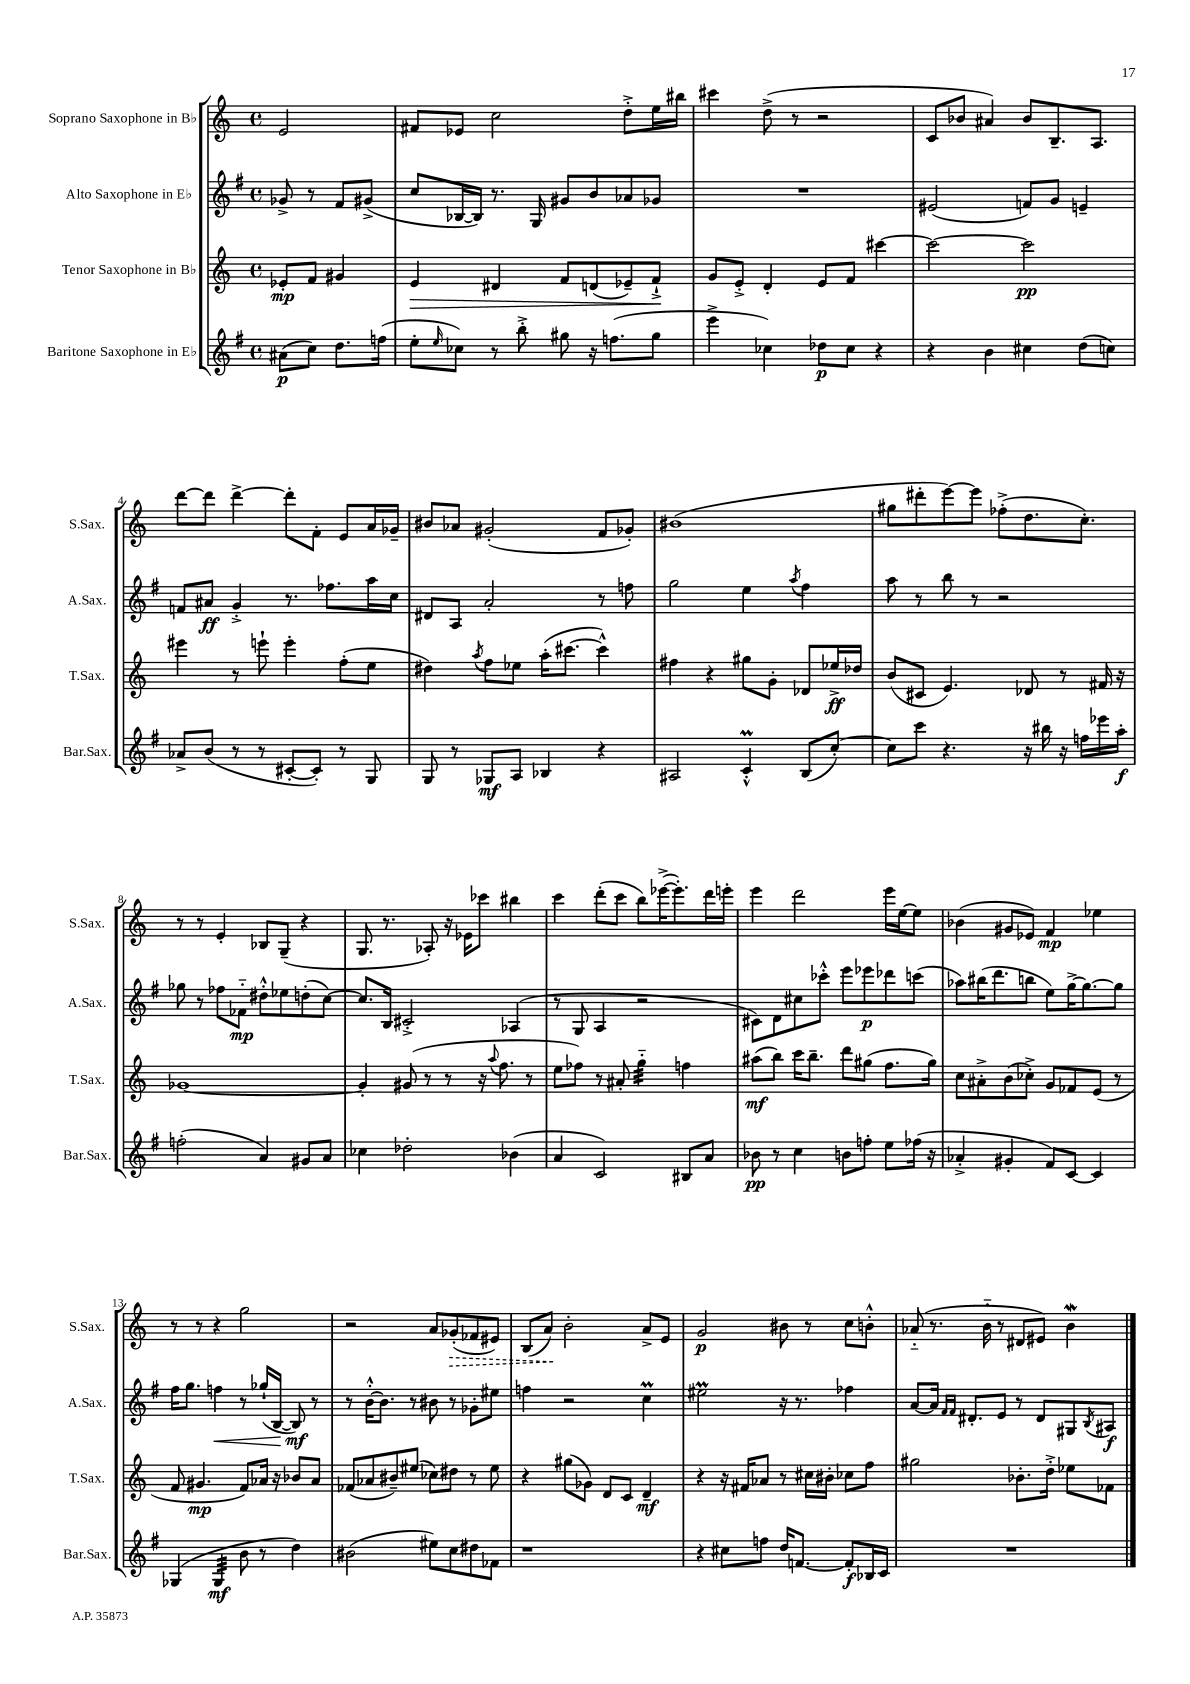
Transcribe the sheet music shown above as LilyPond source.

<<
\new StaffGroup <<
\new Staff = "s0" \with { instrumentName = "Soprano Saxophone in Bb" shortInstrumentName = "S.Sax." } {
    \clef treble \key c \major \defaultTimeSignature \time 4/4 \partial 2
    e'2 |
    fis'8 ees'8 c''2 d''8-.-> e''16 bis''16 |
    cis'''4 d''8->( r8 r2 |
    c'8 bes'8 ais'4) bes'8 b8.-- a8. |
    d'''8~ d'''8 d'''4~-> d'''8-. f'8-. e'8 a'16 ges'16-- |
    bis'8 aes'8 gis'2-.( f'8 ges'8-.) |
    bis'1( |
    gis''8 dis'''8-. e'''8~) e'''8 fes''8-.->( d''8. c''8.-.) |
    r8 r8 e'4-. bes8 g8--( r4 |
    g8. r8. aes8-.) r16 ees'16 ces'''8 bis''4 |
    c'''4 d'''8-.( c'''8 b''8) ees'''16~->( ees'''8.-.) d'''16 e'''16-. |
    e'''4 d'''2 e'''16 e''16~ e''8 |
    bes'4( gis'8 ees'8) f'4\mp ees''4 |
    r8 r8 r4 g''2 |
    r2 a'8 \once \override Hairpin.style = #'dashed-line ges'8-.\>( fes'8 eis'8) |
    b8( a'8\!) b'2-. a'8-> e'8 |
    g'2\p bis'8 r8 c''8 b'8-.-^ |
    aes'8-_( r8. b'16-_ r8 dis'8 eis'8) b'4\mordent \bar "|." |
}
\new Staff = "s1" \with { instrumentName = "Alto Saxophone in Eb" shortInstrumentName = "A.Sax." } {
    \clef treble \key g \major \defaultTimeSignature \time 4/4 \partial 2
    ges'8-> r8 fis'8 gis'8->( |
    c''8 bes16~ bes16) r8. g16 gis'8 b'8 aes'8 ges'8 |
    R1 |
    eis'2( f'8) g'8 e'4-- |
    f'8 ais'8\ff g'4-.-> r8. fes''8. a''16 c''16 |
    dis'8 a8 a'2-. r8 f''8 |
    g''2 e''4 \acciaccatura { a''8 } fis''4 |
    a''8 r8 b''8 r8 r2 |
    ges''8 r8 fes''8 fes'8-_\mp dis''8-.-^ ees''8 d''8-.( c''8~) |
    c''8. b16 cis'2-.-> aes4( |
    r8 g8 a4 r2 |
    cis'8) d'8 cis''8 ces'''8-.-^ e'''8 ees'''8\p des'''8 c'''8( |
    aes''8) bis''16( d'''8. b''8 e''8) g''16~-> g''8.~ g''8 |
    fis''16 g''8. f''4\< r8 ges''16-!( b16~ b8\mf\!) r8 |
    r8 b'16~-.-^ b'8. r8 bis'8 r8 ges'8-. eis''8 |
    f''4 r2 c''4\prall |
    eis''2\prall r16 r8. fes''4 |
    a'8~ a'16 \grace { fis'16 fis'16 } dis'8.-. e'8 r8 dis'8 gis8 \acciaccatura { b8 } ais8\f \bar "|." |
}
\new Staff = "s2" \with { instrumentName = "Tenor Saxophone in Bb" shortInstrumentName = "T.Sax." } {
    \clef treble \key c \major \defaultTimeSignature \time 4/4 \partial 2
    ees'8-.\mp f'8 gis'4 |
    e'4\> dis'4 f'8 d'8( ees'8--) f'8-!->\! |
    g'8 e'8-.-> d'4-. e'8 f'8 cis'''4~ |
    cis'''2~ cis'''2\pp |
    eis'''4 r8 e'''8-! e'''4-. f''8-.( e''8 |
    dis''4) \acciaccatura { a''8 } f''8 ees''8 a''16-.( cis'''8.~ cis'''4-^) |
    fis''4 r4 gis''8 g'8-. des'8 ees''16->\ff des''16 |
    b'8( cis'8 e'4.) des'8 r8 fis'16 r16 |
    ges'1~ |
    ges'4-. gis'8( r8 r8 r16 \appoggiatura { a''8 } f''8. r8 |
    e''8 fes''8) r8 ais'8-. g''4:32-_ f''4 |
    ais''8\mf( b''8) c'''16 b''8.-- d'''8 gis''8( f''8. gis''16) |
    c''8 ais'8-.-> b'8( ces''8-.->) g'8 fes'8 e'8( r8 |
    f'8 gis'4.\mp f'8) aes'16 r16 bes'8 aes'8 |
    fes'8( aes'8 bis'8--) eis''8( ces''8) dis''8 r8 eis''8 |
    r4 gis''8( ges'8) d'8 c'8 d'4--\mf |
    r4 r16 fis'16 aes'8 r8 cis''16 bis'16-. ces''8 f''8 |
    gis''2 bes'8.-. d''16-.-> ees''8 fes'8 \bar "|." |
}
\new Staff = "s3" \with { instrumentName = "Baritone Saxophone in Eb" shortInstrumentName = "Bar.Sax." } {
    \clef treble \key g \major \defaultTimeSignature \time 4/4 \partial 2
    ais'8\p( c''8) d''8. f''16( |
    e''8-. \grace { e''16 } ces''8) r8 b''8-.-> gis''8 r16 f''8.( gis''8 |
    e'''4-> ces''4) des''8\p ces''8 r4 |
    r4 b'4 cis''4 d''8( c''8) |
    aes'8-> b'8( r8 r8 cis'8~-. cis'8-.) r8 g8 |
    g8 r8 ges8\mf a8 bes4 r4 |
    ais2 c'4-.-^\prall b8( c''8~-.) |
    c''8 c'''8 r4. r16 bis''16 r16 f''16 ees'''16 a''16-.\f |
    f''2-.( a'4) gis'8 a'8 |
    ces''4 des''2-. bes'4( |
    a'4 c'2) bis8 a'8 |
    bes'8\pp r8 c''4 b'8 f''8-. e''8 fes''16( r16 |
    aes'4-.-> gis'4-. fis'8) c'8~ c'4 |
    ges4( ges4:32\mf b'8 r8 d''4) |
    bis'2( eis''8) c''8 dis''8 fes'8 |
    r1 |
    r4 cis''8 f''8 d''16 f'8.~ f'8-.\f bes16 c'16 |
    R1 \bar "|." |
}
>>
>>
